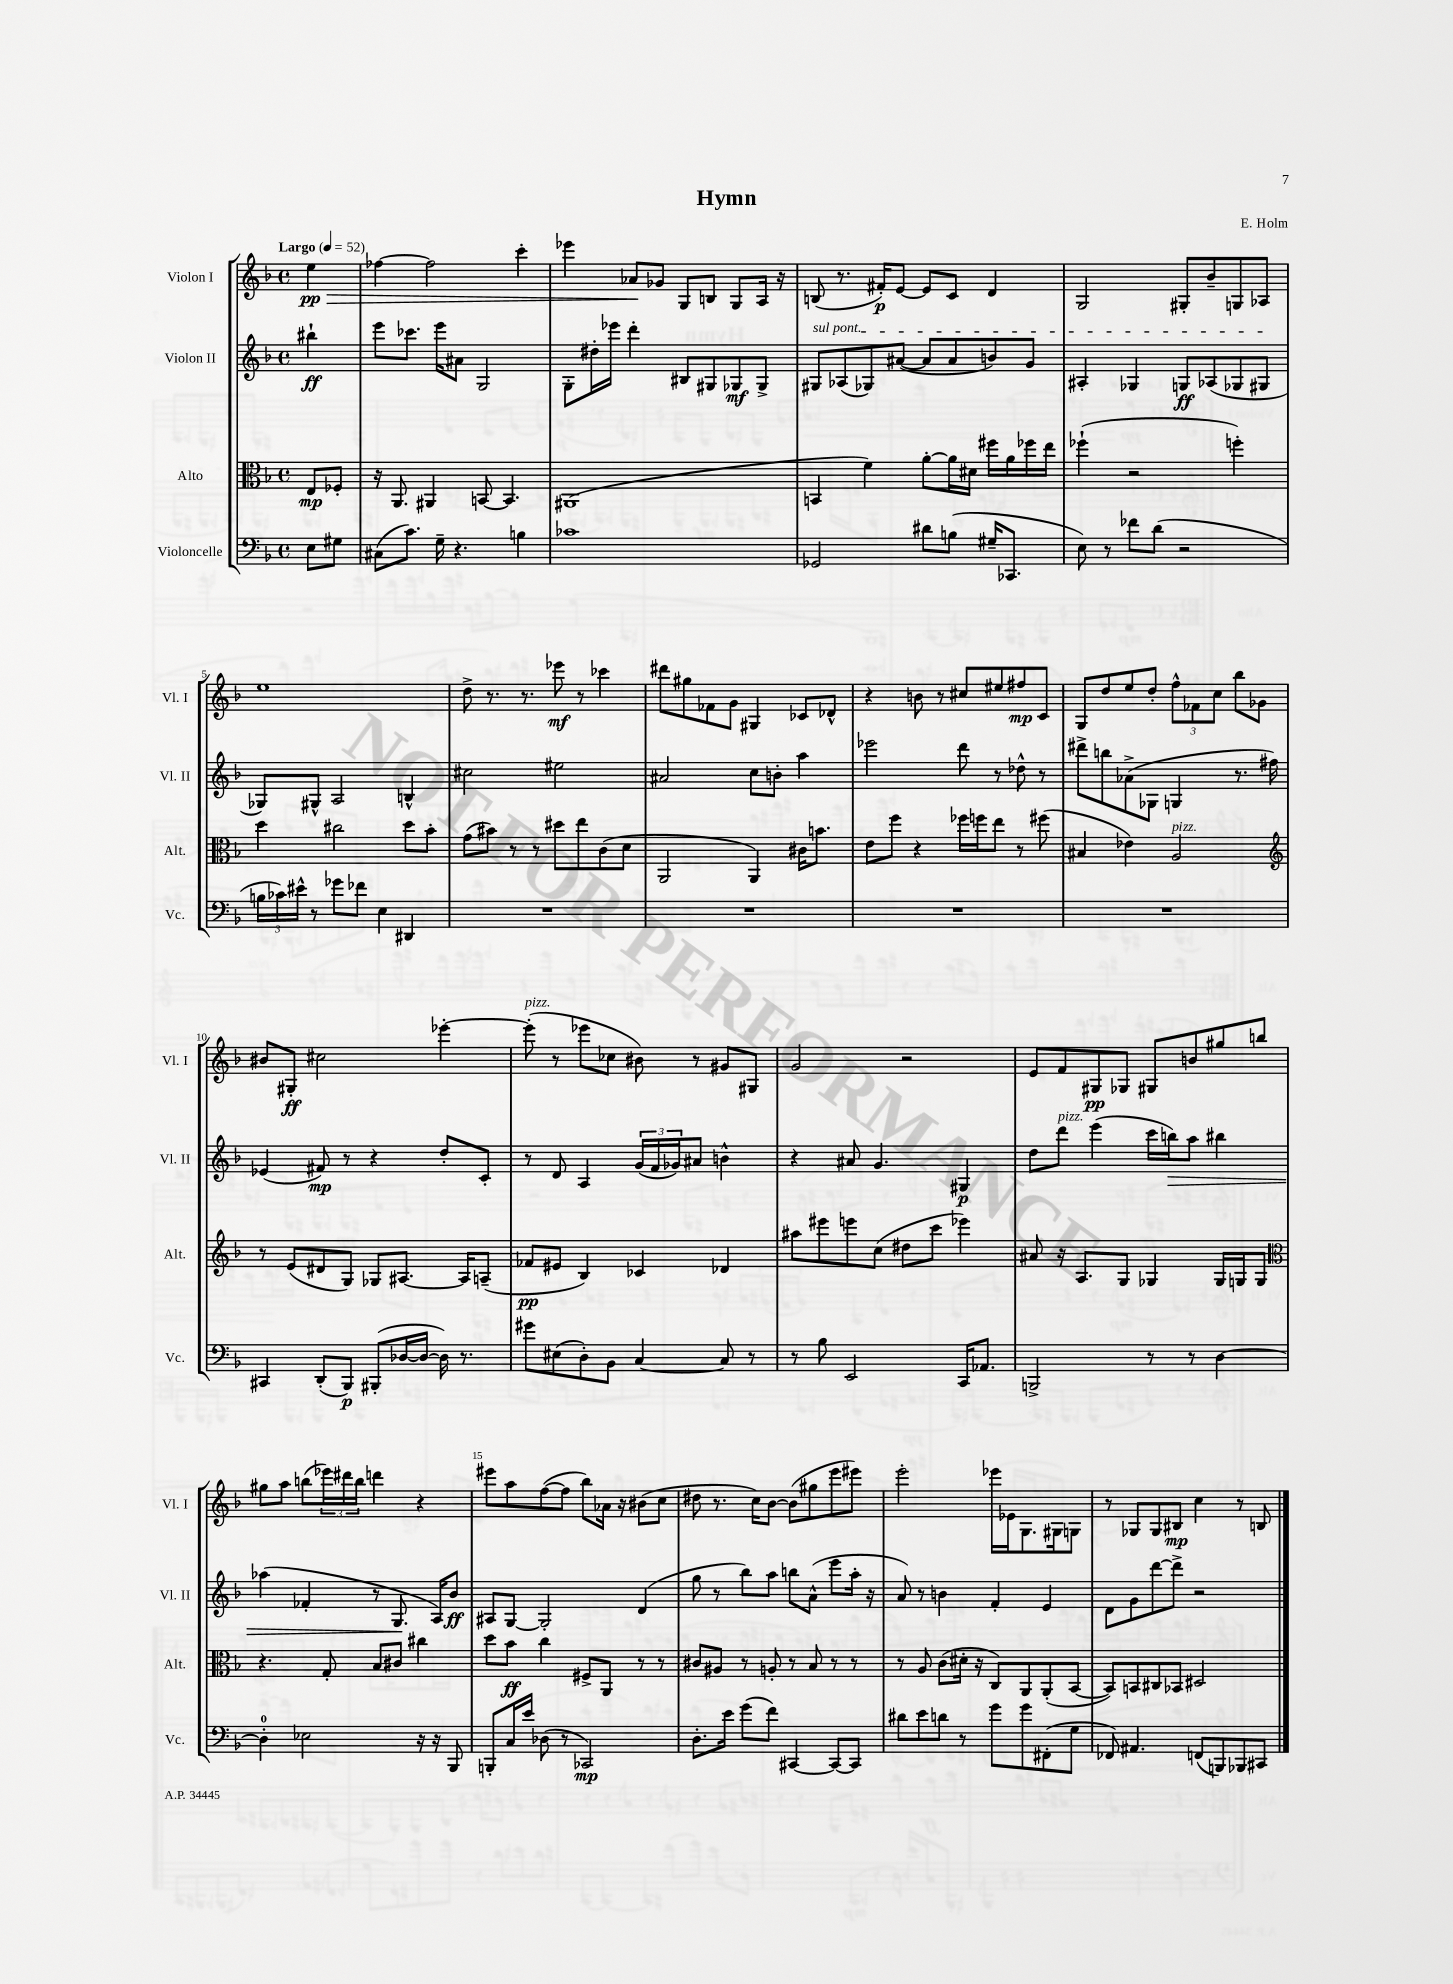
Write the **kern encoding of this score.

**kern	**dynam	**kern	**dynam	**kern	**dynam	**kern	**dynam
*part4	*part4	*part3	*part3	*part2	*part2	*part1	*part1
*staff4	*staff4	*staff3	*staff3	*staff2	*staff2	*staff1	*staff1
*I"Violoncelle	*	*I"Alto	*	*I"Violon II	*	*I"Violon I	*
*I'Vc.	*	*I'Alt.	*	*I'Vl. II	*	*I'Vl. I	*
*clefF4	*	*clefC3	*	*clefG2	*	*clefG2	*
*k[b-]	*	*k[b-]	*	*k[b-]	*	*k[b-]	*
*M4/4	*	*M4/4	*	*M4/4	*	*M4/4	*
*met(c)	*	*met(c)	*	*met(c)	*	*met(c)	*
*MM52	*	*MM52	*	*MM52	*	*MM52	*
=	=	=	=	=	=	=	=
!	!	!	!	!	!	!LO:TX:a:B:t=Largo	!
!	!	!	!	!	!	!	!LO:HP:b
8E\L	.	8E/L	mp	4bb#X`\	ff	4ee\	> pp
8G#X\J	.	8F-X'/J	.	.	.	.	.
=1	=1	=1	=1	=1	=1	=1	=1
(8C#X\L	.	16r	.	8eee\L	.	[4ff-X\	.
.	.	8.AA/	.	.	.	.	.
8.c\J)	.	.	.	8.ccc-X\J	.	.	.
.	.	4AA#X/	.	.	.	2ff-\]	.
16G~\	.	.	.	16eee\KL	.	.	.
4.r	.	.	.	8a#X\J	.	.	.
.	.	[8BBn/	.	2G/	.	.	.
.	.	4.BB/]	.	.	.	.	.
4Bn\	.	.	.	.	.	4ccc'\	.
=2	=2	=2	=2	=2	=2	=2	=2
1c-X	.	(1AA#X	.	8G'\L	.	4eee-X\	.
.	.	.	.	16dd#X'\L	.	.	.
.	.	.	.	16eee-X\JJ	.	.	.
.	.	.	.	4ddd'\	.	8a-X/L	.
.	.	.	.	.	.	8g-X/J	]
.	.	.	.	8B#X/L	.	8G/L	.
.	.	.	.	8G#X/	.	8Bn/J	.
.	.	.	.	8G-X/	mf	8G/L	.
.	.	.	.	8G-^/J	.	16A/Jk	.
.	.	.	.	.	.	16r	.
=3	=3	=3	=3	=3	=3	=3	=3
!	!	!	!	!LO:TX:a:i:t=sul pont.	!	!	!
2GG-X/	.	4BBn/	.	8G#X/L	.	(8Bn/	.
.	.	.	.	(8A-X/	.	8.r	.
.	.	4f\)	.	8G-X/)	.	.	.
.	.	.	.	.	.	16f#X'/KL)	p
.	.	.	.	([8a#X/J	.	[8e/J	.
8d#X\L	.	[8a'\L	.	8a#/L]	.	8e/L]	.
(8Bn\J	.	16a\L]	.	8a#/	.	8c/J	.
.	.	16d#X\JJ	.	.	.	.	.
16G#X~/KL	.	16ff#X\LL	.	8bn/)	.	4d/	.
8.CC-X/J	.	16a\	.	.	.	.	.
.	.	16ff-X\	.	8g/J	.	.	.
.	.	16ee\JJ	.	.	.	.	.
=4	=4	=4	=4	=4	=4	=4	=4
8E\)	.	(4ff-X`\	.	4A#X'/	.	2G/	.
8r	.	.	.	.	.	.	.
8f-X\L	.	2r	.	4G-X/	.	.	.
(8d\J	.	.	.	.	.	.	.
2r	.	.	.	8Gn/L	ff	8G#X'/L	.
.	.	.	.	(8A-X/	.	8b-~/	.
.	.	4ffn'\)	.	8G-X/	.	8Gn/	.
.	.	.	.	8G#X/J	.	8A-X/J	.
!!LO:LB:g=z
=5	=5	=5	=5	=5	=5	=5	=5
24Bn\LL	.	4dd\	.	8G-X/L)	.	1ee	.
24c-X\)	.	.	.	.	.	.	.
24e#X^^\JJ	.	.	.	.	.	.	.
8r	.	.	.	8G#X^^/J	.	.	.
8g-X\L	.	2cc#X\	.	2A/	.	.	.
8f-X\J	.	.	.	.	.	.	.
4E\	.	.	.	.	.	.	.
4DD#X/	.	8dd\L	.	4Bn^^/	.	.	.
.	.	8b-'\J	.	.	.	.	.
=6	=6	=6	=6	=6	=6	=6	=6
1r	.	(8g\L	.	2cc#X\	.	8dd^\	.
.	.	8b#X\J)	.	.	.	8.r	.
.	.	8r	.	.	.	.	.
.	.	.	.	.	.	8.r	.
.	.	8r	.	.	.	.	.
.	.	8dd#X\L	.	2ee#X\	.	8eee-X\	mf
.	.	8ee\	.	.	.	8r	.
.	.	(8c\	.	.	.	4ccc-X\	.
.	.	8d\J	.	.	.	.	.
=7	=7	=7	=7	=7	=7	=7	=7
1r	.	2AA/	.	2a#X/	.	8ddd#X\L	.
.	.	.	.	.	.	8gg#X\	.
.	.	.	.	.	.	8f-X\	.
.	.	.	.	.	.	8g\J	.
.	.	4AA/)	.	8cc\L	.	4G#X/	.
.	.	.	.	8bn'\J	.	.	.
.	.	16c#X\KL	.	4aa\	.	8c-X/L	.
.	.	8.bn\J	.	.	.	.	.
.	.	.	.	.	.	8d-X^^/J	.
=8	=8	=8	=8	=8	=8	=8	=8
1r	.	8e\L	.	2eee-X\	.	4r	.
.	.	8ff\J	.	.	.	.	.
.	.	4r	.	.	.	8bn\	.
.	.	.	.	.	.	8r	.
.	.	16ff-X\LL	.	8ddd\	.	8cc#X/L	.
.	.	16ffn\J	.	.	.	.	.
.	.	8ee\J	.	8r	.	8ee#X/	.
.	.	8r	.	8dd-X^^\	.	8ff#X/	mp
.	.	(8ff#X\	.	8r	.	8c/J	.
=9	=9	=9	=9	=9	=9	=9	=9
1r	.	4B#X/	.	8ddd#X^\L	.	8G/L	.
.	.	.	.	8bbn\	.	8dd/	.
.	.	4e-X\)	.	(8a-X^\	.	8ee/	.
.	.	.	.	8G-X\J	.	8dd'/J	.
!	!	!LO:TX:a:i:t=pizz.	!	!	!	!	!
.	.	2A/	.	4Gn/	.	12ff^^\L	.
.	.	.	.	.	.	12f-X\	.
.	.	.	.	.	.	12cc\J	.
.	.	.	.	8.r	.	8bb-\L	.
.	.	.	.	.	.	8g-X\J	.
.	.	.	.	16ff#X\)	.	.	.
!!LO:LB:g=z
=10	=10	=10	=10	=10	=10	=10	=10
*	*	*clefG2	*	*	*	*	*
4CC#X/	.	8r	.	(4e-X/	.	8b#X/L	.
.	.	(8e/L	.	.	.	8G#X'/J	ff
(8DD'/L	.	8d#X/	.	8f#X/)	mp	2cc#X\	.
8BBB-/J)	p	8G/J)	.	8r	.	.	.
(8BBB#X'/L	.	8G-X/L	.	4r	.	.	.
[16D-X/L	.	[8.A#X/J	.	.	.	.	.
16D-/JJ_	.	.	.	.	.	.	.
16D-\])	.	.	.	8dd'/L	.	[4eee-X'\	.
8.r	.	16A#/KL]	.	.	.	.	.
.	.	(8An~/J	.	8c'/J	.	.	.
=11	=11	=11	=11	=11	=11	=11	=11
!	!	!	!	!	!	!LO:TX:a:i:t=pizz.	!
8g#X\L	.	8f-X/L	pp	8r	.	(8eee-'\]	.
(8E#X\	.	8e#X/J	.	8d/	.	8r	.
8D'\)	.	4B-/)	.	4A/	.	8eee-X\L	.
8BB-\J	.	.	.	.	.	8cc-X\J	.
[4C/	.	4c-X/	.	(24g/LL	.	8b#X\)	.
.	.	.	.	24f/	.	.	.
.	.	.	.	24g-X/J)	.	.	.
.	.	.	.	8a#X/J	.	8r	.
8C/]	.	4d-X/	.	4bn^^\	.	8g#X/L	.
8r	.	.	.	.	.	8G#X/J	.
=12	=12	=12	=12	=12	=12	=12	=12
8r	.	8aa#X\L	.	4r	.	2g/	.
8B-\	.	8eee#X\	.	.	.	.	.
2EE/	.	8eeen\	.	8a#X/	.	.	.
.	.	(8cc\J	.	4.g/	.	.	.
.	.	8dd#X\L	.	.	.	2r	.
.	.	8ccc\J	.	.	.	.	.
16CC/KL	.	4eee-X\)	.	4G#X/	p	.	.
8.AA-X/J	.	.	.	.	.	.	.
=13	=13	=13	=13	=13	=13	=13	=13
2BBBn^/	.	8a#X/	.	8dd\L	.	8e/L	.
!	!	!	!	!LO:TX:a:i:t=pizz.	!	!	!
.	.	16r	.	8ddd\J	.	8f/	.
.	.	8.A/L	.	.	.	.	.
.	.	.	.	(4eee\	.	8G#X/	pp
.	.	8G/J	.	.	.	8G-X/J	.
8r	.	4G-X/	.	16ccc\LL	.	8G#X/L	.
!	!	!	!	!	!LO:HP:b	!	!
.	.	.	.	16bbn\J)	>	.	.
8r	.	.	.	8aa\J	.	8bn/	.
[4D\	.	16G-/LL	.	4bb#X\	.	8gg#X/	.
.	.	16Gn/J	.	.	.	.	.
.	.	8G/J	.	.	.	8bbn/J	.
!!LO:LB:g=z
=14	=14	=14	=14	=14	=14	=14	=14
*	*	*clefC3	*	*	*	*	*
4D'\]	.	4.r	.	(4aa-X\	.	8gg#X\L	.
.	.	.	.	.	.	8aa\J	.
2E-X\	.	.	.	4f-X'/	.	(8bbn\L	.
.	.	8G'/	.	.	.	24eee-X\L)	.
.	.	.	.	.	.	24ddd#X\	.
.	.	.	.	.	.	24bb\JJ	.
.	.	8B-/L	.	8r	.	4dddn\	.
.	.	8c#X/J	.	8.G/	.	.	.
16r	.	4cc#X\	.	.	.	4r	.
16r	.	.	.	16A/KL)	]	.	.
8BBB-/	.	.	.	8b-/J	ff	.	.
=15	=15	=15	=15	=15	=15	=15	=15
8BBBn'/L	.	8dd\L	.	8A#X/L	.	8eee#X\L	.
16C/L	.	8b-\J	ff	[8G/J	.	8aa\	.
16e/JJ	.	.	.	.	.	.	.
(8D-X\	.	4cc\	.	2G'/]	.	([8ff\	.
8r	.	.	.	.	.	8ff\J]	.
2CC-X/)	mp	8F#X^/L	.	.	.	8bb-\L)	.
.	.	8AA/J	.	.	.	16a-X\Jk	.
.	.	.	.	.	.	16r	.
.	.	8r	.	(4d/	.	(8b#X\L	.
.	.	8r	.	.	.	8cc\J	.
=16	=16	=16	=16	=16	=16	=16	=16
8.D'\L	.	8c#X/L	.	8gg\	.	8dd#X\	.
.	.	8A#X/J	.	8r	.	8.r	.
16e\Jk	.	.	.	.	.	.	.
(8g\L	.	8r	.	8bb-\L)	.	.	.
.	.	.	.	.	.	16cc\KL)	.
8f\J)	.	8An'/	.	8aa\J	.	[8b-\J	.
[4CC#X/	.	8r	.	8bbn\L	.	(8b-\L]	.
.	.	8B-/	.	(8a^^\J	.	8gg#X\	.
8CC#/L_	.	8r	.	8eee\L	.	8eee\	.
8CC#/J]	.	8r	.	16aa'\Jk	.	8eee#X\J)	.
.	.	.	.	16r	.	.	.
=17	=17	=17	=17	=17	=17	=17	=17
8d#X\L	.	8r	.	8a/)	.	2eee'\	.
8e\	.	8A/	.	8r	.	.	.
8dn\J	.	(8c\L	.	4bn\	.	.	.
8r	.	16d#X'\Jk	.	.	.	.	.
.	.	16r	.	.	.	.	.
8g\L	.	8C/L)	.	4f'/	.	16eee-X\LL	.
.	.	.	.	.	.	16e-X\J	.
8g\	.	8AA/	.	.	.	8.G\	.
(8FF#X'\	.	(8AA'/	.	4e/	.	.	.
.	.	.	.	.	.	16G#X\k	.
8G\J	.	[8BB-/J	.	.	.	8Gn\J	.
=18	=18	=18	=18	=18	=18	=18	=18
8FF-X/)	.	8BB-/L])	.	8d\L	.	8r	.
4.AA#X/	.	8BBn/	.	8g\	.	8G-X/L	.
.	.	8C#X/	.	[8ddd\	.	8G-/	.
.	.	8BB-X/J	.	8ddd^\J]	.	8B#X/J	mp
(8FFn/L	.	2D#X/	.	2r	.	4cc\	.
8BBBn/)	.	.	.	.	.	.	.
8BBB-X/	.	.	.	.	.	8r	.
8CC#X/J	.	.	.	.	.	8Bn/	.
==	==	==	==	==	==	==	==
*-	*-	*-	*-	*-	*-	*-	*-
